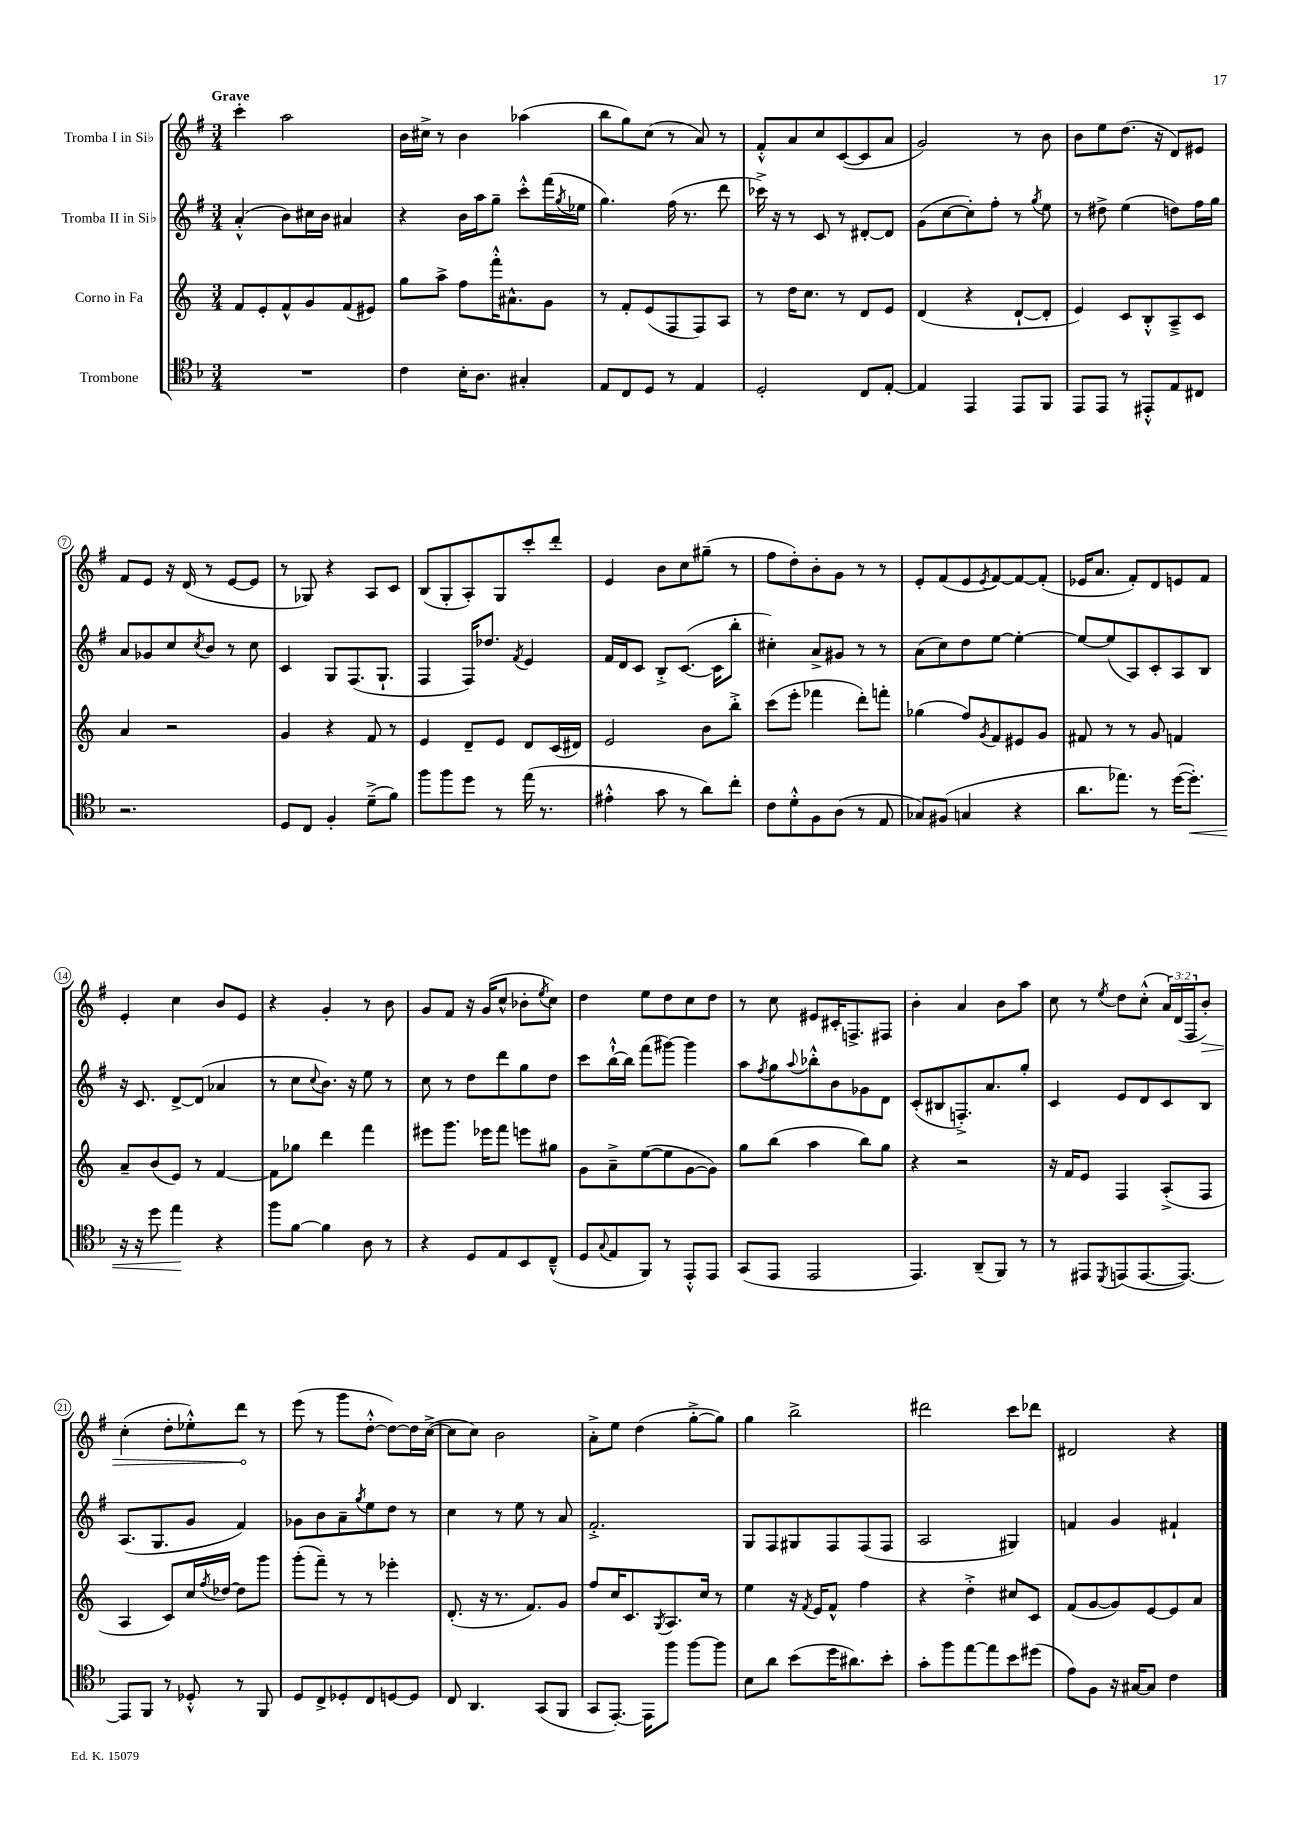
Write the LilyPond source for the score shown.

<<
\new StaffGroup <<
\new Staff = "s0" \with { instrumentName = "Tromba I in Sib" } {
    \clef treble \key g \major \numericTimeSignature \time 3/4 \override Staff.TupletNumber.text = #tuplet-number::calc-fraction-text \tempo "Grave"
    c'''4-. a''2 |
    b'16 cis''16-> r8 b'4 aes''4( |
    b''8 g''8) c''8( r8 a'8) r8 |
    fis'8-.-^ a'8 c''8 c'8~( c'8 a'8 |
    g'2) r8 b'8 |
    b'8 e''8 d''8.( r16 d'8) eis'8 |
    fis'8 e'8 r16 d'16( r8 e'8~ e'8 |
    r8 ges8) r4 a8 c'8 |
    b8( g8-. a8-.) g8 c'''8-. d'''8-. |
    e'4 b'8 c''8 gis''8--( r8 |
    fis''8 d''8-.) b'8-. g'8 r8 r8 |
    e'8-. fis'8( e'8 \acciaccatura { e'8 } fis'8~) fis'8~ fis'8-.( |
    ees'16 a'8. fis'8-.) d'8 e'8 fis'8 |
    e'4-. c''4 b'8 e'8 |
    r4 g'4-. r8 b'8 |
    g'8 fis'8 r16 g'16( c''8-^ bes'8-. \acciaccatura { e''8 } c''8) |
    d''4 e''8 d''8 c''8 d''8 |
    r8 c''8 eis'8 cis'16-. f8.-> fis8 |
    b'4-. a'4 b'8 a''8 |
    c''8 r8 \acciaccatura { e''8 } d''8 c''8-.-^( \tuplet 3/2 { a'16) d'16( fis16 } \once \override Hairpin.circled-tip = ##t b'8-.\>) |
    c''4-.( d''8-. ees''8-.-^) d'''8\! r8 |
    e'''8( r8 g'''8 d''8~-.-^ d''8~) d''16 c''16~->( |
    c''8 c''8) b'2 |
    a'8-.-> e''8 d''4( g''8~-.-> g''8) |
    g''4 b''2-> |
    dis'''2 c'''8 des'''8 |
    dis'2 r4 \bar "|." |
}
\new Staff = "s1" \with { instrumentName = "Tromba II in Sib" } {
    \clef treble \key g \major \numericTimeSignature \time 3/4
    a'4-.-^( b'8) cis''16 b'16 ais'4 |
    r4 b'16 a''16 g''8-- c'''8-.-^ fis'''16( \acciaccatura { g''8 } ees''16 |
    g''4.) fis''16( r8. d'''8 |
    ces'''16->) r16 r8 c'8 r8 dis'8~-. dis'8 |
    g'8( c''8~ c''8-.) fis''8-. r8 \acciaccatura { g''8 } e''8 |
    r8 dis''8-> e''4( d''8) fis''16 g''16 |
    a'8 ges'8 c''8 \acciaccatura { c''8 } b'8 r8 c''8 |
    c'4 g8 fis8.( g8.-! |
    fis4 fis16) des''8. \acciaccatura { fis'8 } e'4 |
    fis'16 d'16 c'8 b8-.-> c'8.~( c'16 b''8-. |
    cis''4-.) a'8-> gis'8 r8 r8 |
    a'8( c''8) d''8 e''8~ e''4~-. |
    e''8~ e''8( a8) c'8-. a8 b8 |
    r16 c'8. d'8~-> d'8( aes'4 |
    r8 c''8 \appoggiatura { c''8 } b'8.) r16 e''8 r8 |
    c''8 r8 d''8 d'''8 g''8 d''8 |
    c'''8 b''16~-!-^ b''16 fis'''8( gis'''8~) gis'''4 |
    a''8 \acciaccatura { fis''8 } g''8 \appoggiatura { a''8 } bes''8-.-^ b'8 ges'8 d'8 |
    c'8-.( bis8 f8.-.->) a'8. g''8-. |
    c'4 e'8 d'8 c'8 b8 |
    a8.( g8. g'8 fis'4) |
    ges'8 b'8 a'8-- \acciaccatura { g''8 } e''8 d''8 r8 |
    c''4 r8 e''8 r8 a'8 |
    fis'2.-.-> |
    g8 fis8 gis8 fis8 fis8( fis8 |
    a2 gis4) |
    f'4 g'4 fis'4-! \bar "|." |
}
\new Staff = "s2" \with { instrumentName = "Corno in Fa" } {
    \clef treble \key c \major \numericTimeSignature \time 3/4
    f'8 e'8-. f'8-^ g'8 f'8( eis'8) |
    g''8 a''8-> f''8 f'''16-.-^ ais'8.-^ g'8 |
    r8 f'8-. e'8( f8 f8) a8 |
    r8 d''16 c''8. r8 d'8 e'8 |
    d'4( r4 d'8~-! d'8-. |
    e'4) c'8 b8-.-^ a8---> c'8 |
    a'4 r2 |
    g'4 r4 f'8 r8 |
    e'4 d'8-- e'8 d'8 c'16( dis'16) |
    e'2 b'8 b''8-.-> |
    c'''8( e'''8-. fes'''4 d'''8-.) f'''8-. |
    ges''4( f''8) \acciaccatura { g'8 } f'8 eis'8 g'8 |
    fis'8 r8 r8 g'8 f'4 |
    a'8-- b'8( e'8) r8 f'4~ |
    f'8 ges''8 d'''4 f'''4 |
    eis'''8 g'''8. ees'''16 f'''8 e'''8 gis''8 |
    g'8 a'8---> e''8~( e''8 g'8~ g'8) |
    g''8 b''8( a''4 b''8) g''8 |
    r4 r2 |
    r16 f'16 e'8 f4 a8-.->( f8 |
    a4 c'8) c''16 \acciaccatura { f''8 } des''16~ des''8 g'''8 |
    g'''8-.( f'''8--) r8 r8 ees'''4-. |
    d'8.-.( r16 r8. f'8.) g'8 |
    f''8 c''16 c'8. \acciaccatura { g8 } a8. c''16 r8 |
    e''4 r16 \acciaccatura { f'8 } e'16 f'8-^ f''4 |
    r4 d''4-.-> cis''8 c'8 |
    f'8( g'8~ g'8) e'8~ e'8 a'8 \bar "|." |
}
\new Staff = "s3" \with { instrumentName = "Trombone" } {
    \clef tenor \key f \major \numericTimeSignature \time 3/4
    R2. |
    c'4 bes16-. a8. gis4-. |
    e8 c8 d8 r8 e4 |
    d2-. c8 e8~-. |
    e4 e,4 e,8 f,8 |
    e,8 e,8 r8 eis,8-.-^ e8 cis8 |
    r2. |
    d8 c8 f4-. d'8--->( f'8) |
    f''8 f''8 d''8 r8 e''16( r8. |
    eis'4-.-^ g'8 r8 a'8) c''8-. |
    c'8 d'8-.-^ f8 a8( r8 e8 |
    ges8) fis8( g4 r4 |
    a'8. ees''8.) r8 d''16~( d''8.-.\<) |
    r16 r16 d''8 e''4\! r4 |
    f''8 f'8~ f'4 a8 r8 |
    r4 d8 e8 bes,8 c8---^( |
    d8 \appoggiatura { g8 } e8 f,8) r8 e,8-.-^ e,8 |
    g,8( e,8 e,2 |
    e,4.) a,8--( f,8) r8 |
    r8 eis,8 \acciaccatura { d,8 } e,8( e,8.~ e,8.~) |
    e,8 f,8 r8 des8-.-^ r8 f,8 |
    d8 c8-> des8-. c8 d8~ d8 |
    c8 a,4. g,8( f,8 |
    g,8 e,8.~-.) e,16 f''8 f''8~ f''8 |
    bes8 a'8 bes'8( d''16 ais'8.) bes'8-. |
    g'8-. f''8 e''8~ e''8 bes'8 dis''8( |
    e'8) f8 r16 gis16~ gis8 c'4 \bar "|." |
}
>>
>>
\layout { \context { \Score \override BarNumber.stencil = #(make-stencil-circler 0.1 0.3 ly:text-interface::print) } }
